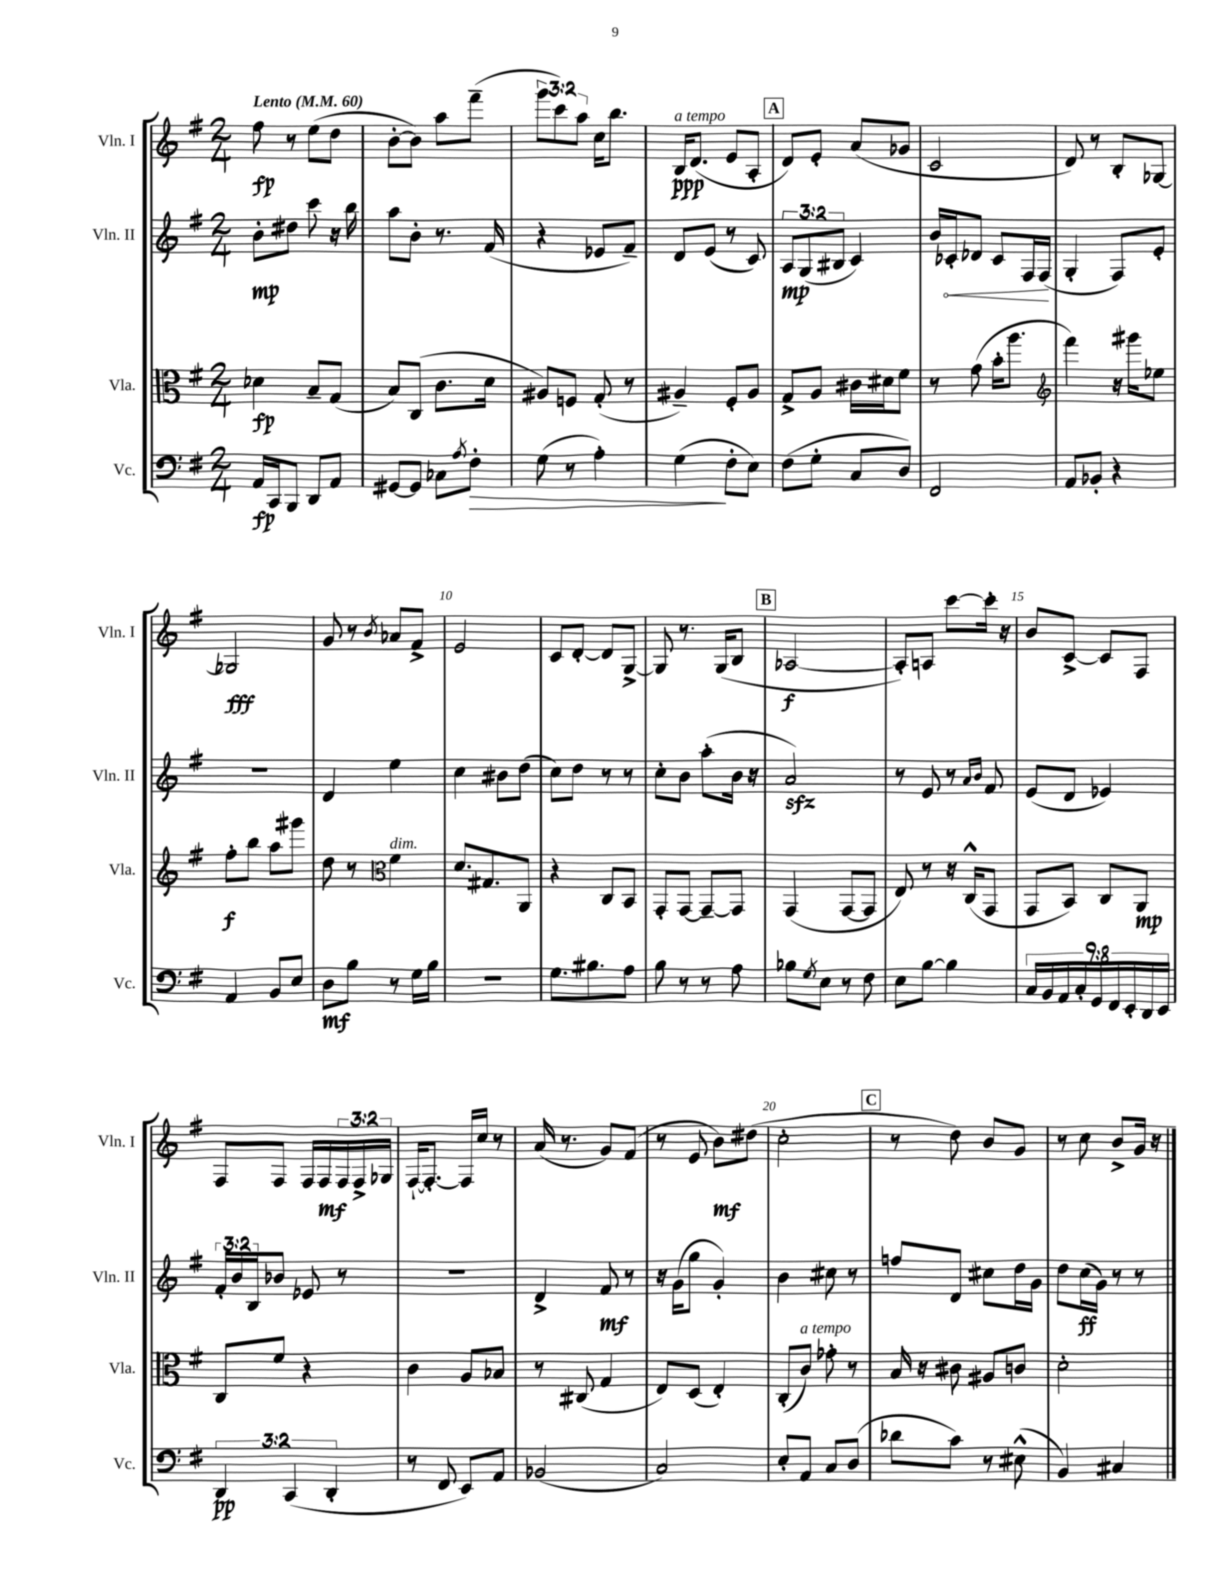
<<
\new StaffGroup <<
\new Staff = "s0" \with { instrumentName = "Vln. I" shortInstrumentName = "Vln. I" } {
    \clef treble \key g \major \numericTimeSignature \time 2/4 \override Staff.TupletNumber.text = #tuplet-number::calc-fraction-text \tempo "Lento" 4 = 60
    fis''8\fp r8 e''8( d''8 |
    b'8~-. b'8) a''8 fis'''8--( |
    \tuplet 3/2 { g'''8 c'''8) a''8 } c''16 b''8. |
    b16\ppp^\markup { \italic "a tempo" } d'8.( e'8 a8-. |
    \mark \markup { \box "A" } d'8) e'8-. a'8( ges'8 |
    c'2 |
    d'8) r8 b8-. ges8~ |
    ges2\fff |
    g'8 r8 \acciaccatura { b'8 } aes'8 fis'8-> |
    e'2 |
    c'8 d'8~-. d'8 g8~-> |
    g8 r8. g16( b8 |
    \mark \markup { \box "B" } aes2~\f |
    aes8-.) a8 c'''8~ c'''16-. r16 |
    b'8 c'8~-> c'8 fis8 |
    fis8 fis8 fis16 fis16\mf \tuplet 3/2 { fis16 fis16-> ges16 } |
    fis16~-! fis8.~-. fis16 c''16 r8 |
    a'16( r8. g'8) fis'8( |
    r8 e'8 b'8\mf) dis''8( |
    c''2-. |
    \mark \markup { \box "C" } r8 d''8) b'8 g'8 |
    r8 c''8 b'8-> g'16 r16 \bar "|." |
}
\new Staff = "s1" \with { instrumentName = "Vln. II" shortInstrumentName = "Vln. II" } {
    \clef treble \key g \major \numericTimeSignature \time 2/4 \override Staff.TupletNumber.text = #tuplet-number::calc-fraction-text
    b'8-.\mp dis''8 c'''8 r16 b''16 |
    a''8 b'8-. r8. fis'16( |
    r4 ees'8 fis'8--) |
    d'8 e'8( r8 c'8) |
    \mark \markup { \box "A" } \tuplet 3/2 { a8\mp g8( bis8 } c'4) |
    b'16 \once \override Hairpin.circled-tip = ##t ces'16-.\< des'8 ces'8 fis16 fis16\!( |
    g4-. fis8) e'8-. |
    R2 |
    d'4 e''4 |
    c''4 bis'8 d''8( |
    c''8) d''8 r8 r8 |
    c''8-. b'8 a''8-.( b'16 r16 |
    \mark \markup { \box "B" } a'2\sfz) |
    r8 e'8 r8 \grace { a'16 b'16 } fis'8 |
    e'8( d'8 ees'4) |
    \tuplet 3/2 { fis'16-. b'16 b16 } bes'8 ees'8 r8 |
    R2 |
    d'4-> fis'8\mf r8 |
    r16 g'16( g''8 g'4-.) |
    b'4 cis''8 r8 |
    \mark \markup { \box "C" } f''8 d'8 cis''8 d''16 g'16 |
    d''8 c''16\ff( g'16) r8 r8 \bar "|." |
}
\new Staff = "s2" \with { instrumentName = "Vla." shortInstrumentName = "Vla." } {
    \clef alto \key g \major \numericTimeSignature \time 2/4
    des'4\fp b8-- g8( |
    b8) c8( c'8. d'16 |
    ais8) f8 g8-.( r8 |
    ais4--) fis8-. ais8 |
    \mark \markup { \box "A" } g8-> a8 cis'16 dis'16 fis'8 |
    r8 g'8( b'16-. a''8. |
    \clef treble fis'''4) r16 gis'''16 ees''8 |
    fis''8-.\f b''8 a''8 gis'''8 |
    d''8 r8 \clef alto fis'4^\markup { \italic "dim." } |
    d'8. gis8. a,8 |
    r4 c8 b,8 |
    g,8-. g,8~ g,8~-- g,8 |
    \mark \markup { \box "B" } g,4( g,8~ g,8 |
    e8) r8 r16 c16-^( g,8 |
    g,8 b,8) c8 a,8\mp |
    c8 fis'8 r4 |
    c'4 a8 bes8 |
    r8 cis8( g4 |
    e8) d8( e4-.) |
    c8-.( c'8^\markup { \italic "a tempo" }) ges'8-. r8 |
    \mark \markup { \box "C" } b16 r16 cis'8 ais8 c'8 |
    d'2-. \bar "|." |
}
\new Staff = "s3" \with { instrumentName = "Vc." shortInstrumentName = "Vc." } {
    \clef bass \key g \major \numericTimeSignature \time 2/4 \override Staff.TupletNumber.text = #tuplet-number::calc-fraction-text
    a,16\fp c,16 b,,8 d,8 a,8 |
    gis,8~ gis,8 ces8 \acciaccatura { a8 } fis8-.\> |
    g8( r8 a4-.) |
    g4\!( fis8-. e8) |
    \mark \markup { \box "A" } fis8( g8-. c8 d8) |
    fis,2 |
    a,8 bes,8-. r4 |
    a,4 b,8 e8 |
    d8\mf b8 r8 g16 b16 |
    R2 |
    g8. bis8. a8 |
    b8 r8 r8 a8 |
    \mark \markup { \box "B" } bes8 \acciaccatura { g8 } e8 r8 fis8 |
    e8 b8~ b4 |
    \tuplet 9/8 { c16 b,16 a,16 c16-. g,16 fis,16 e,16-. d,16 e,16 } |
    \tuplet 3/2 { d,4\pp c,4( d,4-. } |
    r8 fis,8 e,8) a,8 |
    bes,2( |
    c2) |
    e8-. a,8 c8 d8( |
    \mark \markup { \box "C" } des'8 c'8) r8 eis8-^( |
    b,4) cis4 \bar "|." |
}
>>
>>
\layout { \context { \Score \override BarNumber.break-visibility = ##(#f #t #t) barNumberVisibility = #(every-nth-bar-number-visible 5) } }
